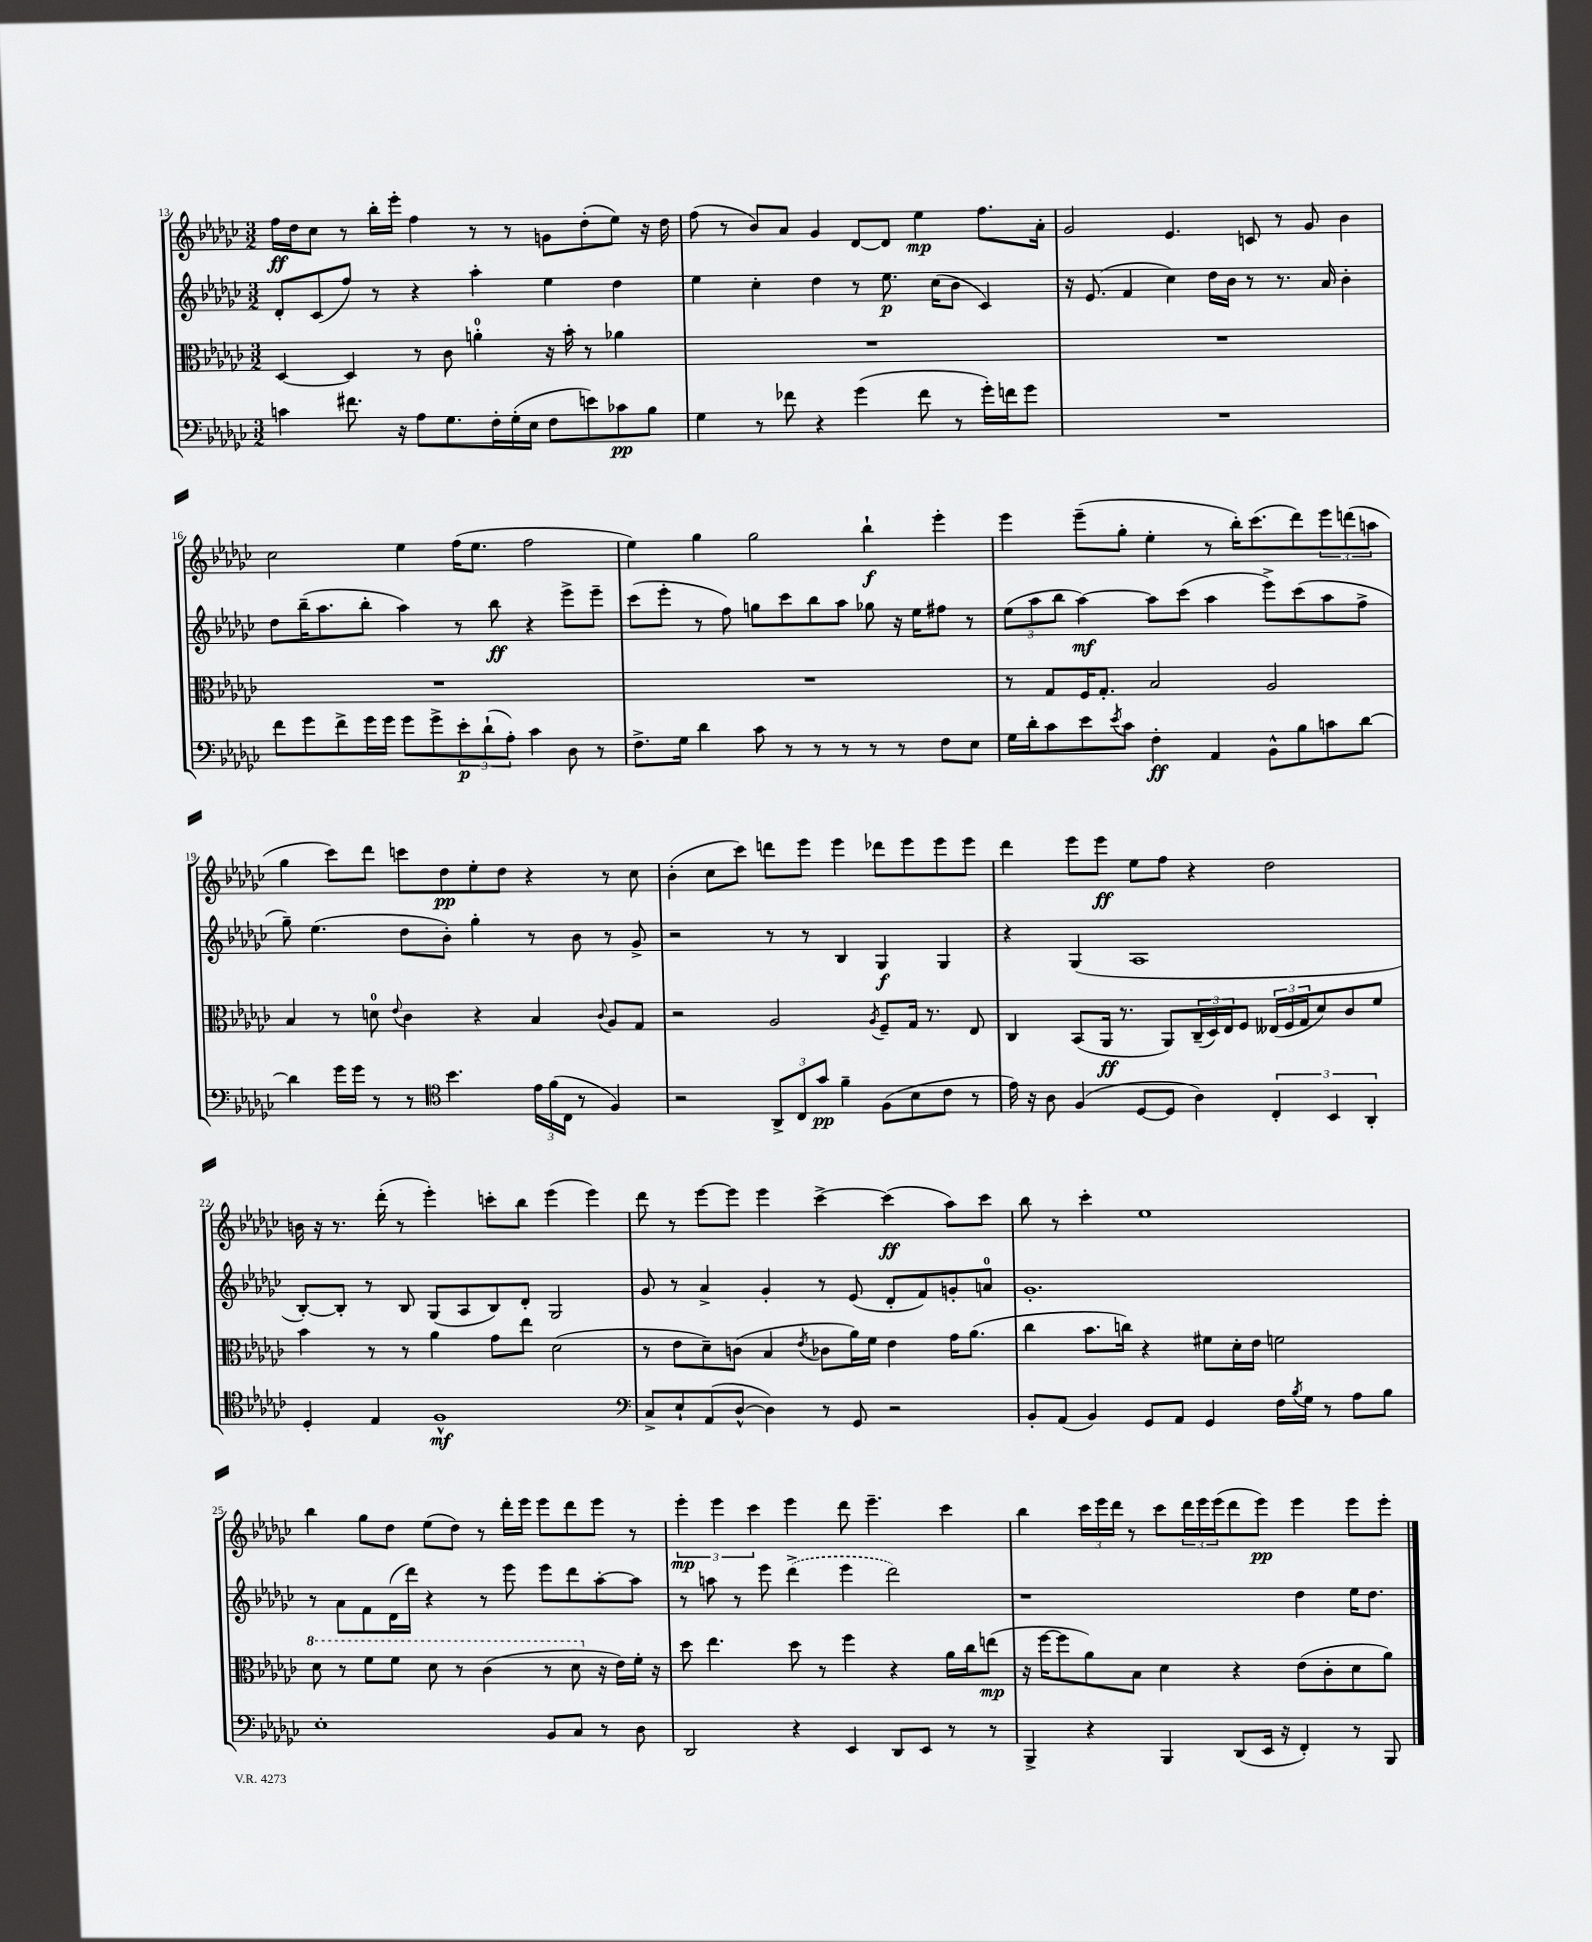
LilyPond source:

<<
\new StaffGroup <<
\new Staff = "s0" {
    \clef treble \key ges \major \numericTimeSignature \time 3/2
    f''16\ff des''16 ces''8 r8 bes''16-. ees'''16-. f''4 r8 r8 g'8 des''8-.( ees''8) r16 des''16 |
    f''8( r8 bes'8) aes'8 ges'4 des'8~ des'8 ees''4\mp f''8. aes'16-. |
    ges'2 ees'4. c'8 r8 ges'8 bes'4 |
    ces''2 ees''4 f''16( ees''8. f''2 |
    ees''4) ges''4 ges''2 bes''4-!\f ees'''4-. |
    ees'''4 ees'''8--( ges''8-. ees''4-. r8 bes''16-.) ces'''8.( des'''8) \tuplet 3/2 { ees'''8 d'''8( a''8 } |
    ges''4 ces'''8) des'''8 c'''8 des''8\pp ees''8-. des''8 r4 r8 ces''8 |
    bes'4-.( ces''8 ces'''8) d'''8 ees'''8 ees'''4 des'''8 ees'''8 ees'''8 ees'''8 |
    des'''4 ees'''8 ees'''8\ff ees''8 f''8 r4 des''2 |
    b'16 r16 r8. des'''16-.( r8 ees'''4-.) c'''8-. bes''8 ees'''4( ees'''4) |
    des'''8 r8 ees'''8~ ees'''8 ees'''4 ces'''4~-> ces'''4\ff( aes''8) ces'''8 |
    bes''8 r8 ces'''4-. ees''1 |
    bes''4 ges''8 des''8 ees''8( des''8) r8 des'''16-. ees'''16 ees'''8 des'''8 ees'''8 r8 |
    \tuplet 3/2 { ees'''4-.\mp ees'''4 ces'''4 } ees'''4 des'''8 ees'''4.-- ces'''4 |
    bes''4 \tuplet 3/2 { ces'''16 ees'''16 des'''16 } r8 ces'''8 \tuplet 3/2 { des'''16 ees'''16 ees'''16( } des'''8 ees'''8\pp) ees'''4 ees'''8 ees'''8-. \bar "|." |
}
\new Staff = "s1" {
    \clef treble \key ges \major \numericTimeSignature \time 3/2
    des'8-. ces'8( f''8) r8 r4 aes''4-. ees''4 des''4 |
    ees''4 ces''4-. des''4 r8 ees''8.\p ces''16( bes'8 ces'4) |
    r16 ees'8.( f'4 ces''4) des''16 bes'16 r8 r8. aes'16 bes'4-. |
    des''8 bes''16--( aes''8. bes''8-. aes''4) r8 bes''8\ff r4 ees'''8-> ees'''8-- |
    ces'''8( ees'''8-. r8 f''8) g''8 ces'''8 bes''8 aes''8 ges''8 r16 ees''16 fis''8 r8 |
    \tuplet 3/2 { ees''8( aes''8 bes''8 } aes''4~\mf) aes''8 ces'''8( aes''4 ees'''8->) ces'''8( aes''8 f''8-> |
    ges''8--) ees''4.( des''8 bes'8-.) ges''4-. r8 bes'8 r8 ges'8-> |
    r2 r8 r8 bes4 ges4\f ges4 |
    r4 ges4( aes1 |
    bes8~-.) bes8-. r8 bes8 ges8( aes8 bes8) des'8-. ges2 |
    ges'8 r8 aes'4-> ges'4-. r8 ees'8( des'8-. f'8) g'8-. a'8-0 |
    ges'1.-. |
    r8 aes'8 f'8 des'16( des'''16) r4 r8 ees'''8 ees'''8 des'''8 aes''8~-. aes''8 |
    r8 a''8 r8 ees'''8 \once \slurDashed des'''4->( ees'''4 des'''2) |
    r1 des''4 ees''16 des''8. \bar "|." |
}
\new Staff = "s2" {
    \clef alto \key ges \major \numericTimeSignature \time 3/2
    des4~ des4 r8 ces'8 a'4-0-. r16 bes'16-. r8 aes'4 |
    R1. |
    R1. |
    R1. |
    R1. |
    r8 ges8 f16 ges8.-. bes2 aes2 |
    bes4 r8 d'8-0 \appoggiatura { ees'8 } ces'4 r4 bes4 \appoggiatura { ces'8 } aes8 ges8 |
    r2 aes2 \acciaccatura { aes8 } f8-- ges16 r8. ees8 |
    ces4 bes,8( aes,16\ff r8. aes,8) \tuplet 3/2 { ces16--( des16) ees16 } f8 \tuplet 3/2 { eeses16( f16 ges16 } des'8) ces'8 f'8 |
    bes'4 r8 r8 aes'4 ges'8 ees''8 des'2( |
    r8 ees'8 des'8--) c'8( bes4 \acciaccatura { ees'8 } ces'8 aes'16) f'16 ees'4 ges'16 aes'8.( |
    ces''4 bes'8. c''16) r4 fis'8 des'16-. ees'16 f'2 |
    \ottava #1 des''8 r8 f''8 f''8 des''8 r8 ces''4( r8 des''8 \ottava #0 r16 ees'16) f'16-. r16 |
    des''8 ees''4. des''8 r8 f''4 r4 aes'16 ces''16 e''8\mp( |
    r16 f''16~ f''8 aes'8) bes8 des'4 r4 ees'8( ces'8-. des'8 aes'8) \bar "|." |
}
\new Staff = "s3" {
    \clef bass \key ges \major \numericTimeSignature \time 3/2
    c'4 fis'8. r16 aes8 ges8. f16-. ges16-.( ees16 f8 e'8) ces'8\pp bes8 |
    ges4 r8 fes'8 r4 ges'4( fes'8 r8 ges'16-.) f'16 ges'8 |
    R1. |
    f'8 ges'8 f'8-> ges'16 ges'16 ges'8 ges'8-> \tuplet 3/2 { ees'8-.\p des'8-!( aes8-.) } ces'4 des8 r8 |
    f8.-> ges16 des'4 ces'8 r8 r8 r8 r8 r8 f8 ees8 |
    ges16 des'16-. ces'8 ees'8 \acciaccatura { ees'8 } ces'8 f4-.\ff aes,4 bes,8-^ bes8 c'8 des'8~ |
    des'4 ges'16 ges'16 r8 r8 \clef tenor bes'4. \tuplet 3/2 { ees'16 f'16( ces16 } r8 f4) |
    r2 \tuplet 3/2 { aes,8-> ces8 ges'8\pp } f'4-- f8( bes8 ces'8 r8 |
    ees'16) r16 aes8 f4( des8~ des8 aes4) \tuplet 3/2 { ces4-. bes,4 aes,4-. } |
    des4-. ees4 f1-^\mf |
    \clef bass ces8-> ees8-! aes,8( des8~-^ des4) r8 ges,8 r2 |
    bes,8-. aes,8( bes,4) ges,8 aes,8 ges,4 f16 \acciaccatura { bes8 } ges16 r8 aes8 bes8 |
    ees1-. bes,8 ces8 r8 des8 |
    des,2 r4 ees,4 des,8 ees,8 r8 r8 |
    bes,,4-> r4 bes,,4 des,8( ees,16 r16 f,4-.) r8 bes,,8 \bar "|." |
}
>>
>>
\layout { \context { \Score currentBarNumber = #13 } }
